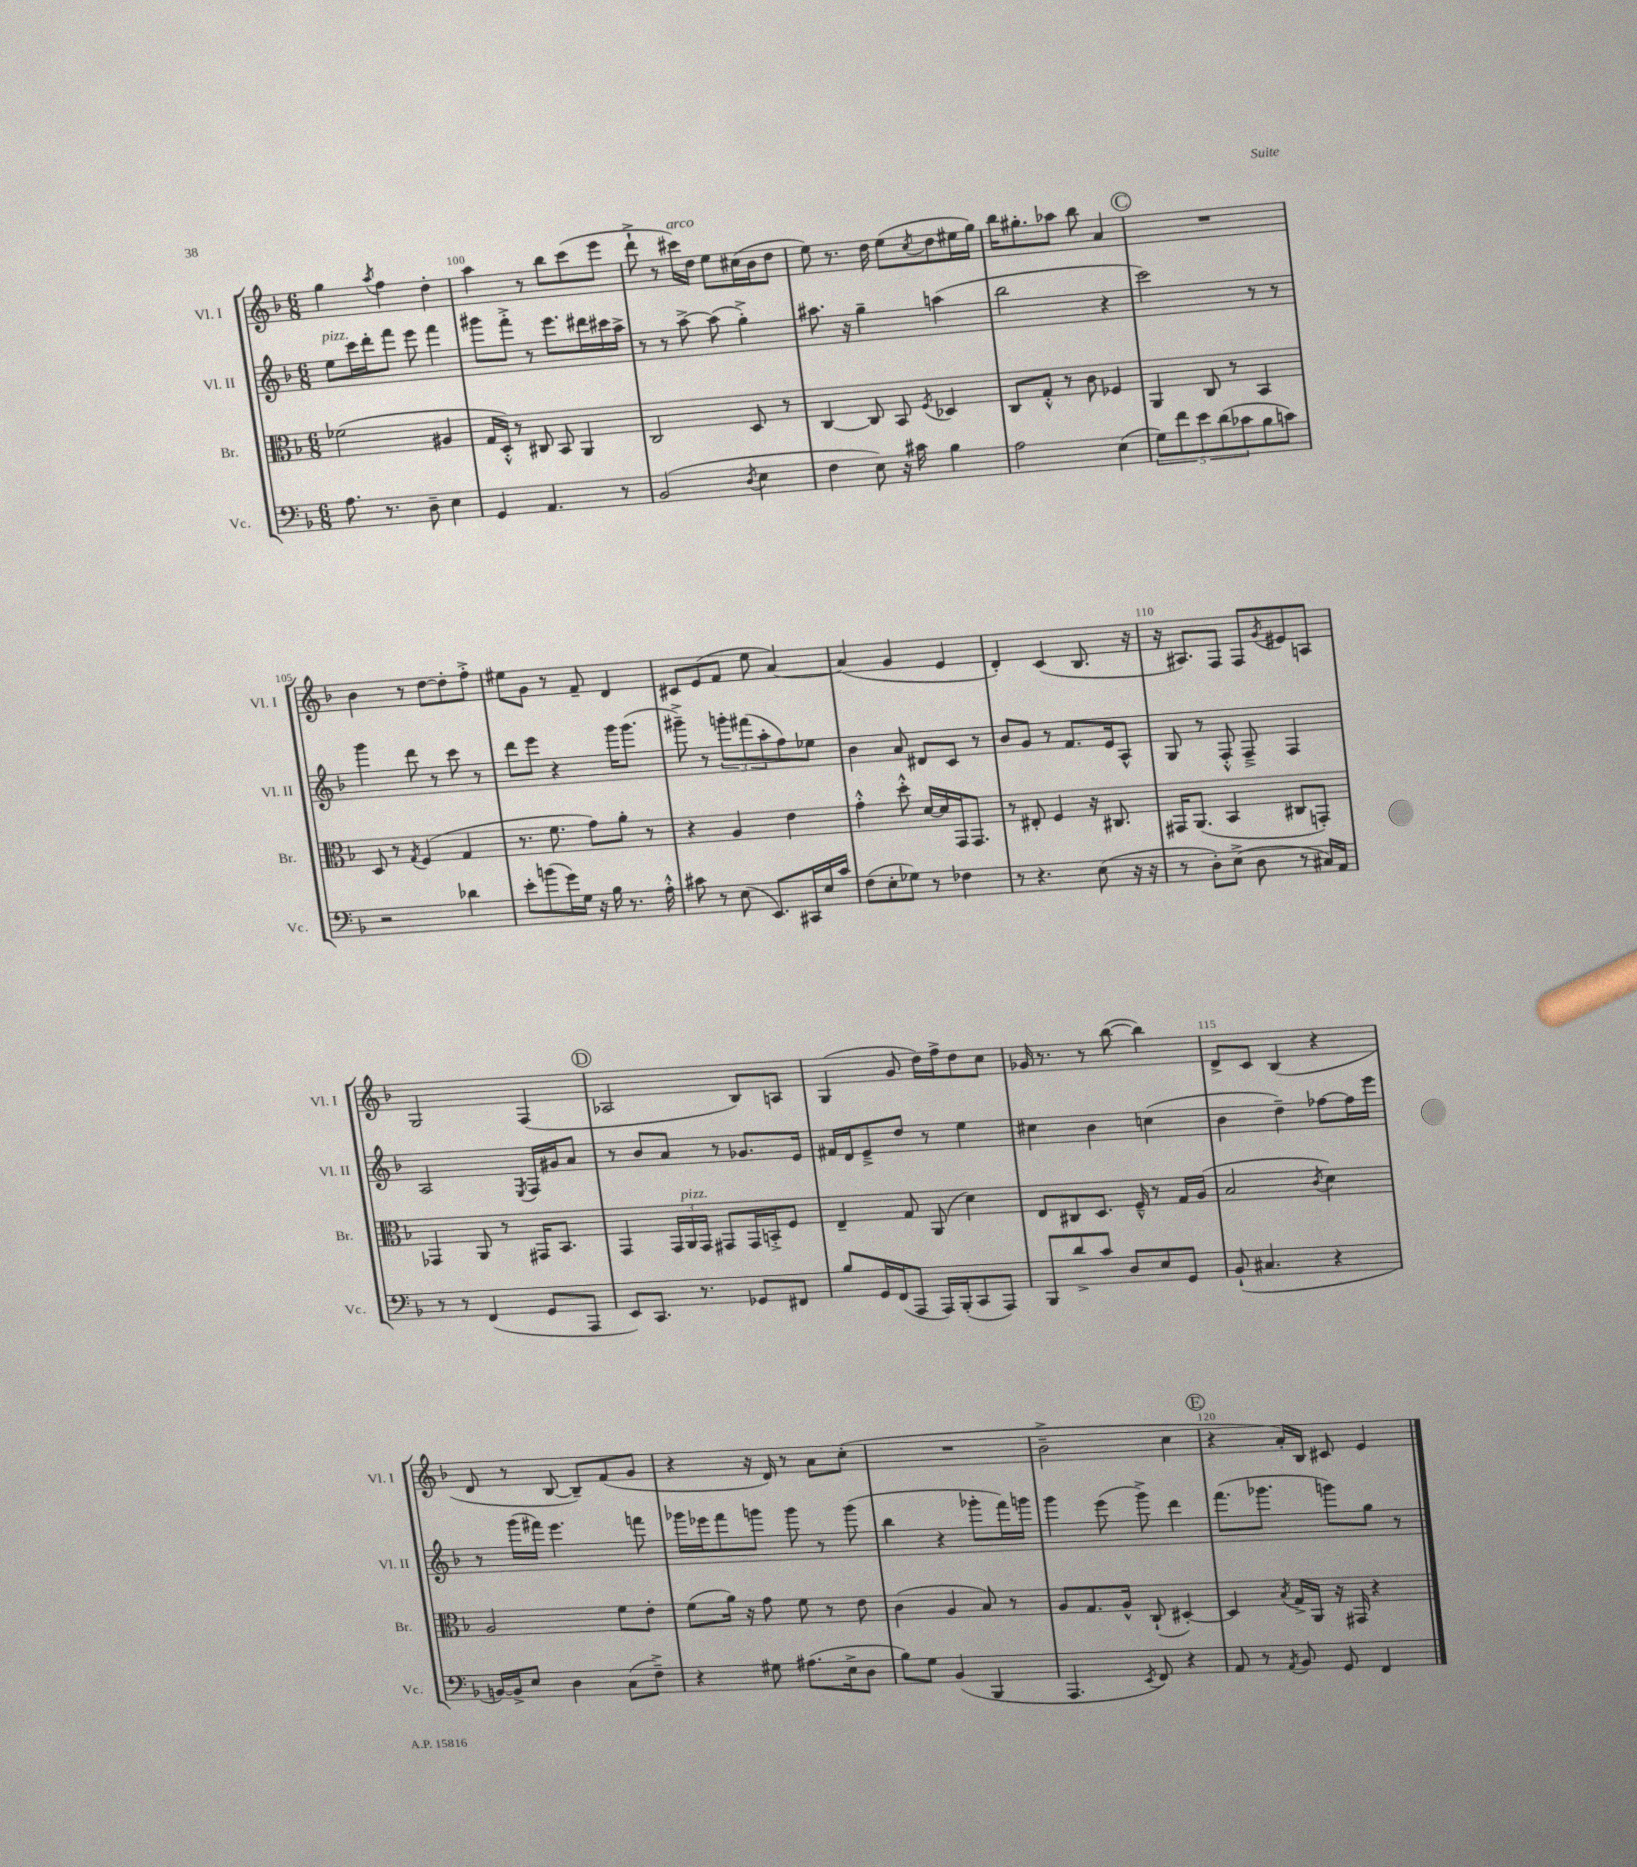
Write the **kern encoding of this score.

**kern	**kern	**kern	**kern
*staff4	*staff3	*staff2	*staff1
*clefF4	*clefC3	*clefG2	*clefG2
*k[b-]	*k[b-]	*k[b-]	*k[b-]
*M6/8	*M6/8	*M6/8	*M6/8
8.A	(2f-	8ee	4gg
.	.	16ccc	.
8.r	.	16ddd'	.
.	.	.	8qaa
.	.	8fff	4ff
8D~	.	8eee	.
4E	4A#	4fff	4dd'
=	=	=	=
4GG	16G	8ggg#	4aa
.	16D'^^)	.	.
.	8r	8fff'^	.
4.AA	8C#	8r	8r
.	8BB-	8.eee	8bb-
.	4AA	.	(8ccc
.	.	16ddd#	.
8r	.	16ccc#	8eee
.	.	16aa^	.
=	=	=	=
(2BB-	2C	8r	8ddd`^
.	.	8r	8r
.	.	[8aa^	16ccc#)
.	.	.	16dd
.	.	(8aa]	8ee
8qD	.	.	.
4E	8D	4gg'^)	(16cc#
.	.	.	16b-
.	8r	.	8dd
=	=	=	=
4F	[4C	8.aa#	8ee)
.	.	.	8.r
.	.	16r	.
8E)	8C]	4gg~	.
.	.	.	16dd
16r	8BB-	.	(8ee
16c#	.	.	.
.	8qF	.	8qcc
4B-	4D-	(4aa	8dd
.	.	.	16ee#
.	.	.	16gg)
=	=	=	=
2A	8C	2bb-	16bb-
.	.	.	8.gg#'
.	8G'^^	.	.
.	8r	.	8aa-
.	8c	.	8bb-
(4E	4F-	4r	4a
=	=	=	=
10G)	4AA	2ccc)	2.r
10f	.	.	.
10e	.	.	.
.	8C	.	.
(10d	.	.	.
.	8r	.	.
10c-	.	.	.
8B-	4BB-	8r	.
8c)	.	8r	.
=	=	=	=
2r	8D	4ggg	4b-
.	8r	.	.
.	8qG	.	.
.	(4F	8ddd	8r
.	.	8r	[8dd
4d-	4G	8ccc	8dd']
.	.	8r	8ff'^
=	=	=	=
8e'	8.r	8ddd	8ee#
(8b	.	8eee	8g
.	8.f	.	.
16g)	.	4r	8r
16G	.	.	.
16r	8g)	.	8f~
16B-	.	.	.
8.r	8a'	16ggg	4d
.	.	(8.ggg	.
.	8r	.	.
16A'^^	.	.	.
=	=	=	=
8c#	4r	8ggg#~^)	8c#
8r	.	8r	(8e
(8E	4A	12ggg'	8f
.	.	(12fff#	.
8.EE)	.	.	8ee
.	.	12aa'	.
.	4e	8ff)	[4a)
16CC#	.	.	.
16E	.	8ee-	.
16c#	.	.	.
=	=	=	=
(8F	4g'^^	4b-	(4a]
8E'	.	.	.
8G-)	8dd'^^	8a	4g
8r	[16d	8d#	.
.	16d]	.	.
4F-	16GG	8c	4e
.	8.GG	.	.
.	.	8r	.
=	=	=	=
8r	8r	8b-	4d')
4.r	8E#'	8g	.
.	4F	8r	(4c
.	.	8.f	.
(8E	16r	.	8.B-
.	8.C#	16e	.
16r	.	8A^^	.
16r	.	.	16r
=	=	=	=
8r	16GG#	8G	16r
.	(8.AA	.	8.A#)
8D')	.	8r	.
(8E^	4BB-	8F'^^	8F
8D	.	8F~^	8F
.	.	.	8qg
8r	8C#	4F	8e#
16C#)	8GG')	.	8A
16AA	.	.	.
=	=	=	=
8r	4GG-	2A	2G
8r	.	.	.
(4FF	8AA	.	.
.	8r	.	.
.	.	8qE	.
8GG	16GG#	16F	(4F
.	8.BB-	16g#	.
8AAA	.	8a	.
=	=	=	=
8EE)	4GG	8r	2A-
8.CC	.	8b-	.
.	24GG	8a	.
.	24AA	.	.
8.r	.	.	.
.	24GG	.	.
.	8GG#	8r	.
8GG-	16GG#	8.g-	8B-)
.	16BB'^	.	.
8FF#	8F	.	8A
.	.	16e	.
=	=	=	=
8B-	4E~	16f#	(4G
.	.	16d	.
16GG	.	8e~^	.
(16FF	.	.	.
8AAA	8G	8dd	8g
16AAA)	(8AA	8r	16dd)
(16BBB-'	.	.	16ff^
8CC	4d)	4ee	8dd
8AAA)	.	.	8cc
=	=	=	=
8BBB-	8E	4cc#	16g-
.	.	.	8.r
8d^	8C#	.	.
8c	8.D	4b-	8r
8D	.	.	([8bb-
.	16F~^^	.	.
8E	8r	(4cc	4bb-])
8GG	16G	.	.
.	(16A	.	.
=	=	=	=
(8BB-`	2B-	4b-	8d^
4.C#	.	.	8c
.	.	4dd~)	(4B-
.	8qc	.	.
4r	4d)	[8ff-	4r
.	.	16ff-]	.
.	.	16eee	.
=	=	=	=
[16BB)	2A	8r	8d
16BB^]	.	.	.
8E	.	(16ggg	8r
.	.	16fff#)	.
4D	.	4.eee	[8B-
.	.	.	8B-~])
(8C	8f	.	(8f
8F~^)	8e'	8fff	8g
=	=	=	=
4r	(8f	16ggg-	4r
.	.	16eee-	.
.	16a)	8fff	.
.	16r	.	.
8G#	8g	8ggg	16r
.	.	.	16d)
(8.A#	8f	8ggg	8r
.	8r	8r	8a
16E^	.	.	.
8D	8e	(8ggg	(8cc'
=	=	=	=
8B-)	(4c	4bb-	2.r
8G	.	.	.
(4BB-	4A	4r	.
4BBB-	8B-)	8ggg-'	.
.	8r	16fff)	.
.	.	16ggg	.
=	=	=	=
4.AAA	8A	4ggg	2b-~^
.	8.G	.	.
.	.	(8eee	.
.	16A^^	.	.
8qEE	.	.	.
8FF)	(8C`	8ggg^)	.
4r	[4D#')	4ddd	4cc
=	=	=	=
8AA	4D#]	(8.fff	4r
8r	.	.	.
.	.	8.ggg-	.
8qAA	8qB-	.	.
8BB-	16G^	.	16a')
.	16AA	.	16B-
8GG	16r	8ggg)	8c#
.	16GG#	.	.
4FF	4r	8gg	4e
.	.	8r	.
==	==	==	==
*-	*-	*-	*-
